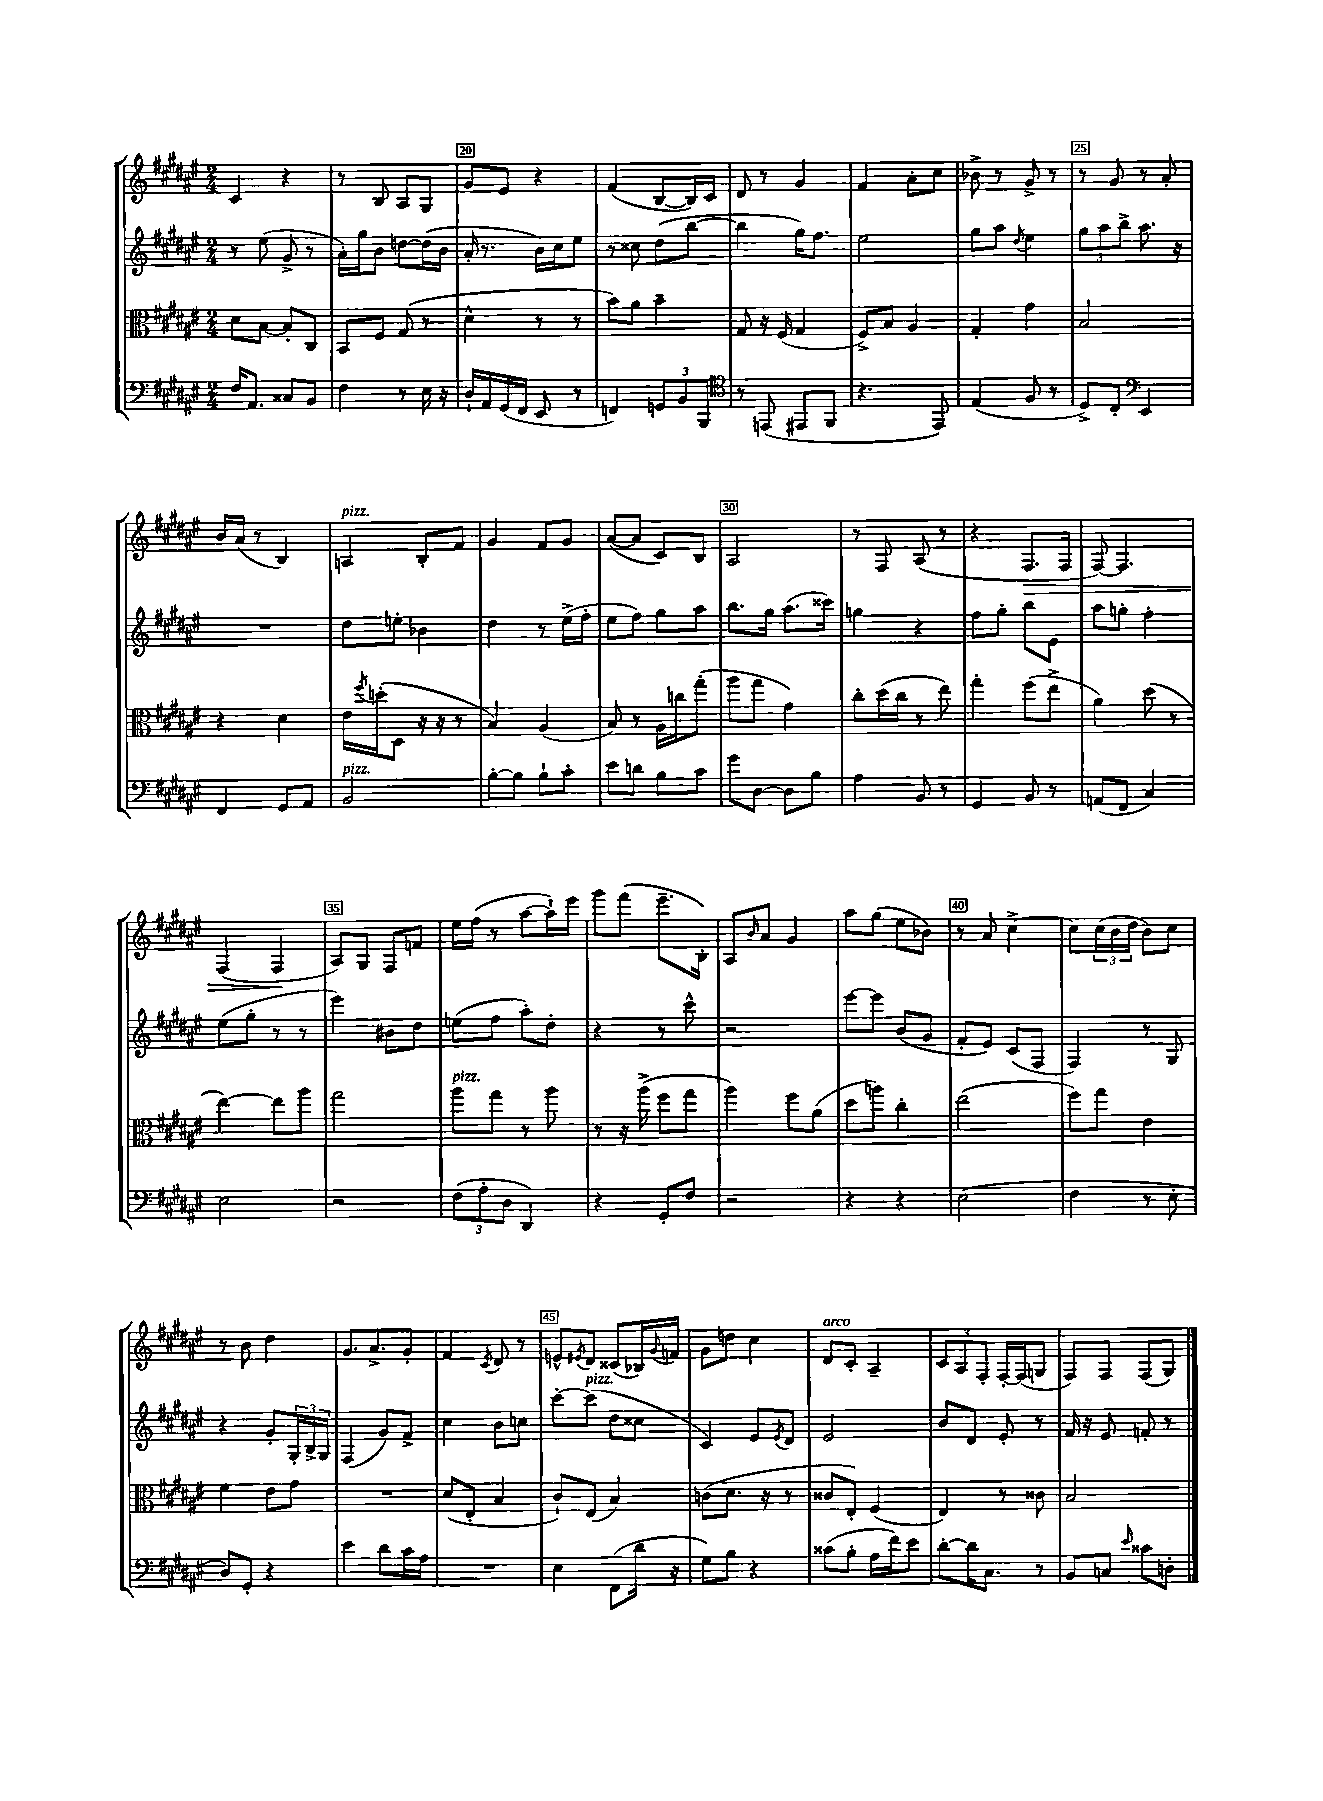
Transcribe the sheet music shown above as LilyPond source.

<<
\new StaffGroup <<
\new Staff = "s0" {
    \clef treble \key fis \major \numericTimeSignature \time 2/4
    cis'4 r4 |
    r8 b8 ais8 gis8 |
    gis'8 eis'8 r4 |
    fis'4( b8~ b16) cis'16 |
    dis'8 r8 gis'4 |
    fis'4 ais'8-. cis''8 |
    bes'8-> r8 gis'8-> r8 |
    r8 gis'8 r8 ais'8-. |
    b'16 ais'16( r8 b4) |
    a4^\markup { \italic "pizz." } b8-. fis'8 |
    gis'4 fis'8 gis'8 |
    ais'8~( ais'8 cis'8) b8 |
    ais2 |
    r8 fis8 ais8( r8 |
    r4 fis8.\> fis16 |
    fis8~) fis4. |
    fis4( fis4\! |
    ais8) gis8 fis8 f'8 |
    eis''16 fis''16( r8 ais''8~ ais''16-!) eis'''16 |
    gis'''8 fis'''8( eis'''8.-- b16-.) |
    ais8 \grace { b'16 } ais'8 gis'4 |
    ais''8 gis''8( eis''8 bes'8) |
    r8 ais'8 cis''4~-> |
    cis''8 \tuplet 3/2 { cis''16( b'16 dis''16 } b'8) cis''8 |
    r8 b'8 dis''4 |
    gis'8. ais'8.-> gis'8-. |
    fis'4 \acciaccatura { cis'8 } dis'8 r8 |
    e'8-^ \acciaccatura { eis'8 } dis'8 cisis'8( bes16) \appoggiatura { gis'8 } f'16 |
    gis'8 d''8 cis''4 |
    dis'8^\markup { \italic "arco" } cis'8-. ais4-- |
    \tuplet 3/2 { cis'8 ais8 fis8-. } fis16~-. fis16( g8 |
    fis8) fis8 fis8( gis8) \bar "|." |
}
\new Staff = "s1" {
    \clef treble \key fis \major \numericTimeSignature \time 2/4
    r8 eis''8( gis'8-> r8 |
    ais'16-.) gis''16 b'8 d''8~ d''16( b'16 |
    ais'16-. r8. b'16) cis''16 eis''8 |
    r8 cisis''8 dis''8( b''8~ |
    b''4 gis''16) fis''8. |
    eis''2 |
    gis''8 ais''8 \acciaccatura { dis''8 } eis''4 |
    \tuplet 3/2 { gis''8 ais''8 b''8-> } ais''8. r16 |
    R2 |
    dis''8 e''8-. bes'4 |
    dis''4 r8 eis''16->( fis''16-. |
    eis''8 fis''8) gis''8 ais''8 |
    b''8. gis''16 ais''8.( cisis'''16) |
    g''4 r4 |
    fis''8 gis''8-. b''8 eis'8 |
    ais''8 g''8-. fis''4-. |
    eis''8( gis''8-. r8 r8 |
    eis'''4) bis'8 dis''8 |
    e''8( fis''8 ais''8-.) dis''8-. |
    r4 r8 cis'''8-^ |
    r2 |
    eis'''8~ eis'''8 b'8( gis'8 |
    fis'8-. eis'8) cis'8( fis8 |
    fis4) r8 gis8 |
    r4 gis'8-. \tuplet 3/2 { gis16-. b16-> gis16 } |
    fis4( gis'8) fis'8-> |
    cis''4 b'8 c''8 |
    cis'''8~-. cis'''8^\markup { \italic "pizz." }( dis''8 cisis''8 |
    cis'4) eis'8 \acciaccatura { eis'8 } dis'8 |
    eis'2 |
    b'8 dis'8 eis'8-. r8 |
    fis'16 r16 eis'8 f'8-. r8 \bar "|." |
}
\new Staff = "s2" {
    \clef alto \key fis \major \numericTimeSignature \time 2/4
    dis'8 b8~ b8-. cis8 |
    b,8 fis8 gis8( r8 |
    dis'4-^ r8 r8 |
    b'8) ais'8 b'4-- |
    gis8 r16 fis16( gis4 |
    fis8->) b8 ais4 |
    gis4-. gis'4 |
    b2 |
    r4 dis'4 |
    eis'16 \acciaccatura { fis''8 } d''16-.( dis8 r16 r16 r8 |
    b4) ais4( |
    b8) r8 ais16 c''16 gis''8-.( |
    ais''8 gis''8 gis'4) |
    cis''8-. dis''16( cis''16 r8 eis''8) |
    gis''4-. fis''8( eis''8-> |
    ais'4) dis''8( r8 |
    eis''4~) eis''8 ais''8 |
    gis''2 |
    ais''8^\markup { \italic "pizz." } gis''8 r8 ais''8 |
    r8 r16 ais''16->( fis''8 gis''8 |
    ais''4) fis''8 ais'8( |
    dis''8 a''8) cis''4-. |
    eis''2( |
    fis''8) gis''8 eis'4 |
    fis'4 eis'8 gis'8 |
    R2 |
    dis'8( eis8-. b4 |
    cis'8-!) eis8( b4) |
    c'8( dis'8. r16 r8 |
    cisis'8 eis8-.) fis4( |
    eis4) r8 cisis'8 |
    b2 \bar "|." |
}
\new Staff = "s3" {
    \clef bass \key fis \major \numericTimeSignature \time 2/4
    fis16 ais,8. cisis8 b,8 |
    fis4 r8 eis16 r16 |
    dis16-! ais,16 gis,16( fis,16 eis,8 r8 |
    f,4) \tuplet 3/2 { g,8 b,8 b,,8 } |
    \clef tenor r8 e,8( eis,8 fis,8 |
    r4. eis,8) |
    eis4( fis8 r8 |
    dis8->) cis8-. \clef bass eis,4 |
    fis,4 gis,8 ais,8 |
    b,2^\markup { \italic "pizz." } |
    b8~-. b8 b8-! cis'8-. |
    eis'8 d'8 b8 cis'8 |
    gis'8 dis8~ dis8 b8 |
    ais4 b,8 r8 |
    gis,4 b,8 r8 |
    a,8( fis,8 cis4) |
    eis2 |
    r2 |
    \tuplet 3/2 { fis8( ais8-. dis8 } dis,4) |
    r4 gis,8-. fis8 |
    r2 |
    r4 r4 |
    eis2( |
    fis4 r8 eis8-. |
    dis8) gis,8-. r4 |
    eis'4 dis'8 cis'16 ais16 |
    R2 |
    eis4 fis,8( dis'16 r16 |
    gis8) b8 r4 |
    cisis'8( b8-. ais16 fis'16) eis'8 |
    dis'8~-. dis'16 cis8. r8 |
    b,8 c8 \grace { eis'16 } cisis'8 d8-. \bar "|." |
}
>>
>>
\layout { \context { \Score currentBarNumber = #18 \override BarNumber.break-visibility = ##(#f #t #t) barNumberVisibility = #(every-nth-bar-number-visible 5) \override BarNumber.stencil = #(make-stencil-boxer 0.1 0.3 ly:text-interface::print) } }
